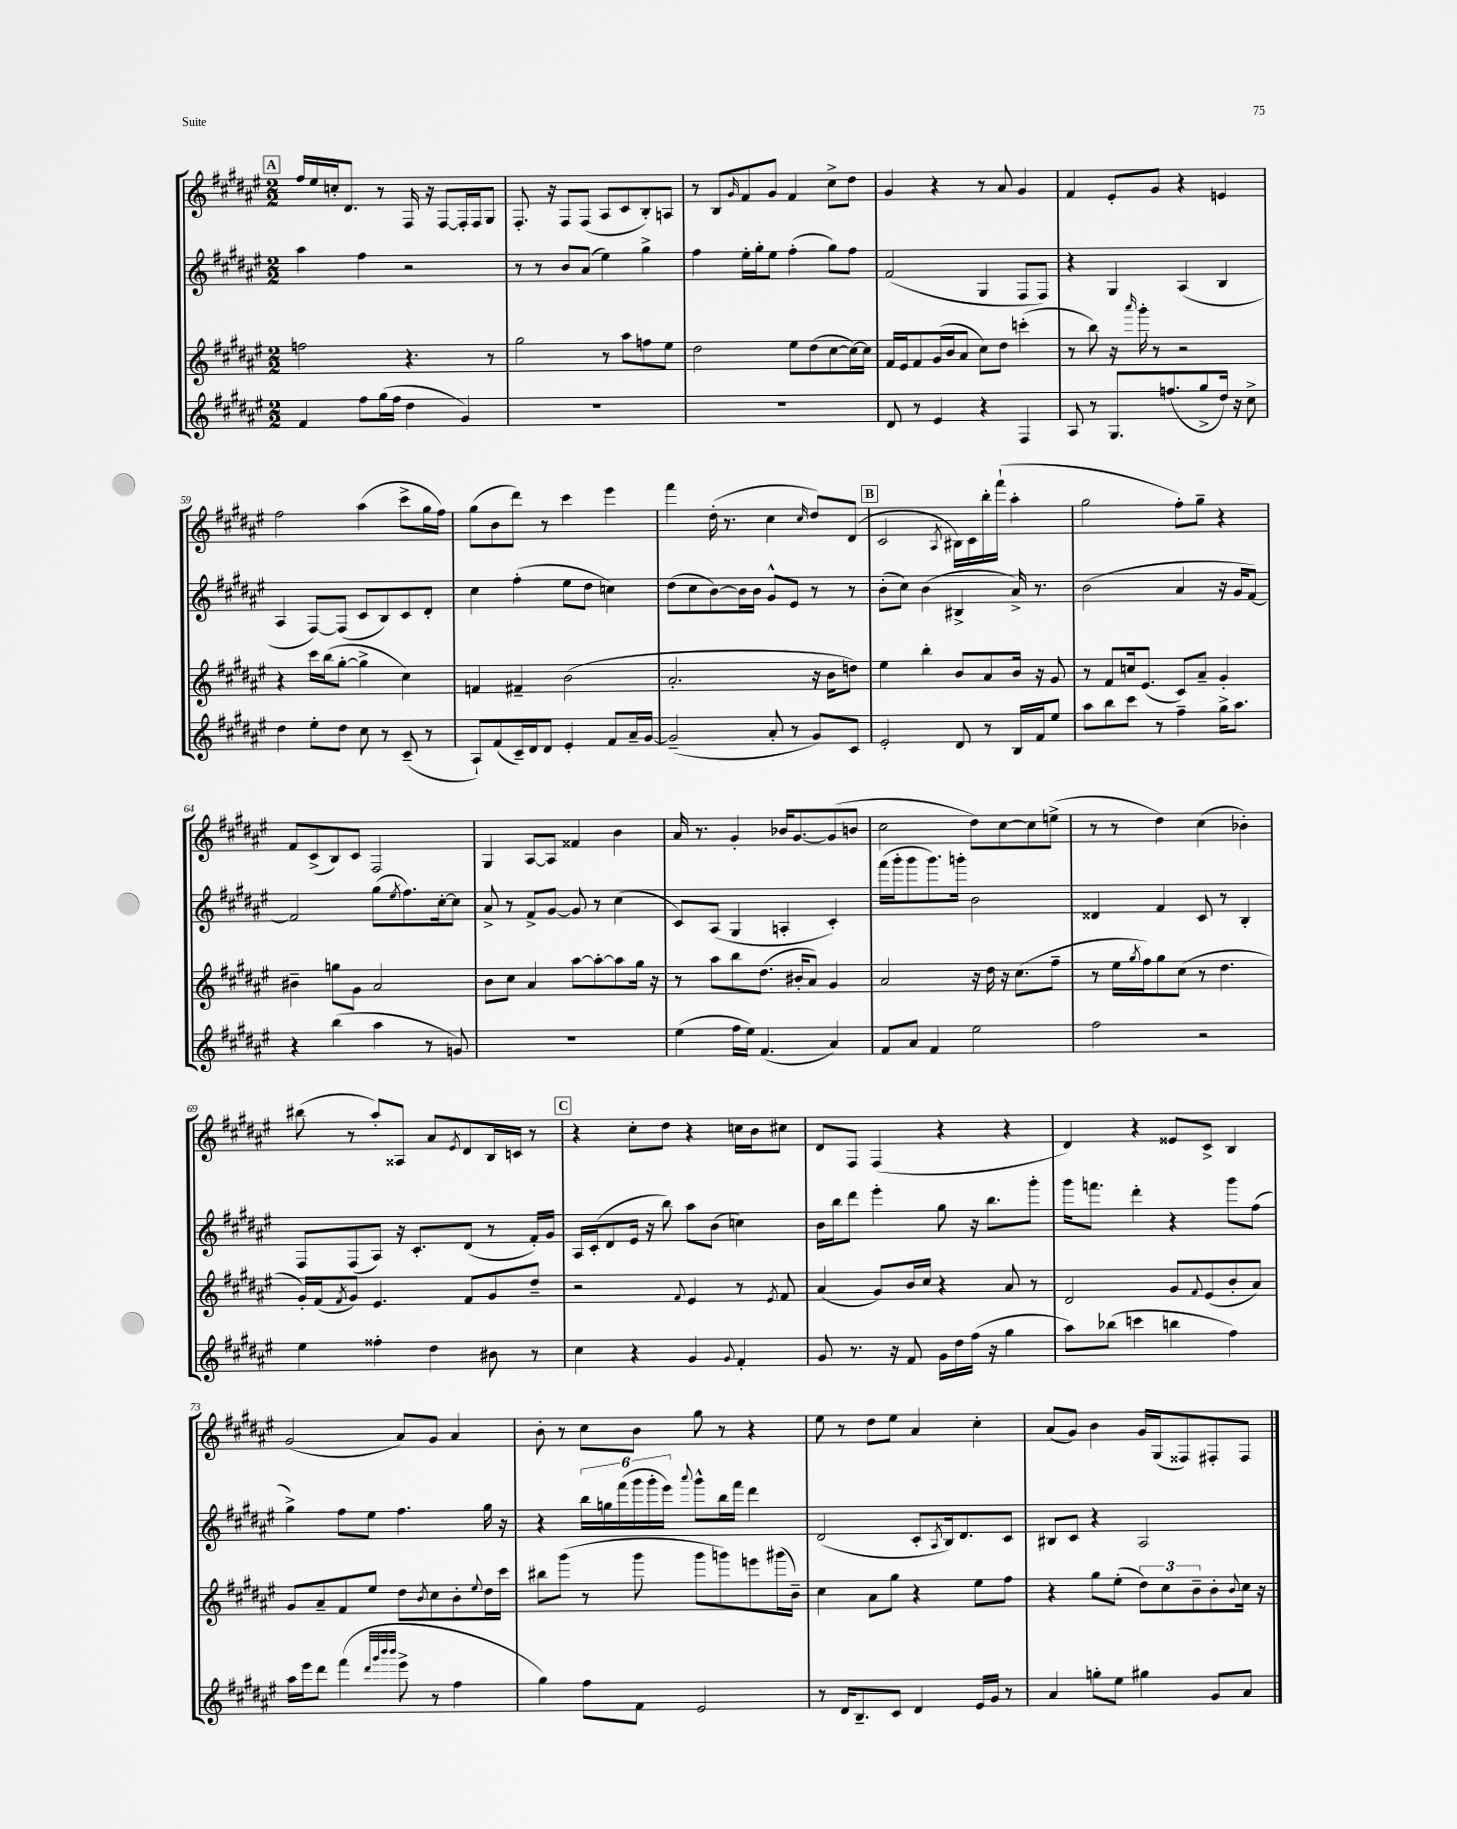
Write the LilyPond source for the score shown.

<<
\new StaffGroup <<
\new Staff = "s0" {
    \clef treble \key fis \major \numericTimeSignature \time 2/2
    \mark \markup { \box "A" } fis''16 eis''16 c''16-. dis'8. r8 fis16 r16 fis8~ fis16-. fis16 gis8 |
    fis8.-. r16 fis8 fis8( ais8 cis'8 b8-.) a8 |
    r8 b8 \grace { gis'16 } fis'8 gis'8 fis'4 cis''8-> dis''8 |
    gis'4 r4 r8 ais'8 gis'4 |
    fis'4 eis'8-. gis'8 r4 e'4 |
    fis''2 ais''4( cis'''8-> gis''16 fis''16) |
    gis''8( b'8 dis'''8) r8 cis'''4 eis'''4 |
    fis'''4 dis''16-.( r8. cis''4 \grace { cis''16 } dis''8) dis'8( |
    \mark \markup { \box "B" } cis'2 \acciaccatura { ais8 } bis16) cis'16 b''16-. fis'''16-!( ais''4-. |
    gis''2 fis''8-.) gis''8-- r4 |
    fis'8 cis'8->( b8) cis'8 fis2 |
    gis4 ais8~ ais8 fisis'4 b'4 |
    ais'16 r8. gis'4-. bes'16 gis'8.~ gis'8( b'8 |
    cis''2 dis''8) cis''8~ cis''8 e''8->( |
    r8 r8 dis''4) cis''4( bes'4-.) |
    bis''8( r8 ais''8-.) aisis8 ais'8 \acciaccatura { eis'8 } dis'8 b16 c'16 r8 |
    \mark \markup { \box "C" } r4 cis''8-. dis''8 r4 c''16 b'16 cis''8 |
    dis'8 fis8 fis4( r4 r4 |
    dis'4) r4 eisis'8 cis'8-> b4 |
    gis'2( ais'8) gis'8 ais'4 |
    b'8-. r8 cis''8 b'8 gis''8 r8 r4 |
    eis''8 r8 dis''8 eis''8 ais'4 cis''4-. |
    ais'8( gis'8) b'4 gis'16 gis16( fisis8) fis8-. fis8 \bar "|." |
}
\new Staff = "s1" {
    \clef treble \key fis \major \numericTimeSignature \time 2/2
    \mark \markup { \box "A" } ais''4 fis''4 r2 |
    r8 r8 b'8 ais'8( eis''4) gis''4-> |
    fis''4 eis''16-. gis''16-. eis''8 fis''4-.( gis''8) fis''8 |
    fis'2( gis4 fis8 fis8) |
    r4 gis4 ais4( b4 |
    ais4 fis8~) fis8( cis'8 b8) cis'8 dis'8-. |
    cis''4 fis''4-.( eis''8 dis''8 c''4) |
    dis''8( cis''8 b'8~) b'16 b'16 gis'8-^ eis'8 r8 r8 |
    \mark \markup { \box "B" } b'8-.( cis''8) b'4( bis4-> ais'16->) r8. |
    b'2( ais'4 r16 gis'16 fis'8~) |
    fis'2 gis''8( \acciaccatura { eis''8 } fis''8.) cis''16~-. cis''8 |
    ais'8-> r8 fis'8-> gis'8~ gis'8 r8 cis''4( |
    cis'8) ais8( gis4 a4-. cis'4-.) |
    fis'''16( gis'''16-. gis'''8 gis'''8.) g'''16-. b'2 |
    disis'4 fis'4 cis'8 r8 b4-. |
    fis8 fis8( ais8) r16 cis'8.-. dis'8( r8 fis'16-.) gis'16 |
    \mark \markup { \box "C" } ais16 cis'16-.( dis'8 eis'16 r16 b''8) ais''8 b'8( c''4) |
    b'16 b''16 dis'''8 eis'''4-. gis''8 r16 b''8. gis'''8-. |
    gis'''16 f'''8. dis'''4-. r4 gis'''8 fis''8( |
    gis''4->) fis''8 eis''8 fis''4. gis''16 r16 |
    r4 \tuplet 6/4 { b''16 g''16 fis'''16( gis'''16 gis'''16-. eis'''16) } \appoggiatura { ais'''8 } gis'''8-^ b''16 fis'''16 dis'''4 |
    dis'2( cis'8-. \acciaccatura { ais8 } b16) dis'8. cis'8 |
    bis8 cis'8 r4 ais2 \bar "|." |
}
\new Staff = "s2" {
    \clef treble \key fis \major \numericTimeSignature \time 2/2
    \mark \markup { \box "A" } f''2 r4. r8 |
    gis''2 r8 ais''8 f''8 eis''8 |
    dis''2 eis''8 dis''8( cis''8~ cis''16~) cis''16 |
    fis'16 eis'16 fis'8 gis'16( b'16 ais'8 cis''8) dis''8 c'''4-.( |
    r8 b''8) r16 \grace { ais'''16 } gis'''16-. r8 r2 |
    r4 cis'''16 b''16( gis''8~-. gis''4-> cis''4) |
    f'4 fis'4-- b'2( |
    ais'2.-. r16 b'16 d''8) |
    \mark \markup { \box "B" } eis''4 b''4-. b'8 ais'8 b'16 r16 gis'8 |
    r8 fis'8 c''16 eis'8.( cis'8) ais'8-- gis'4-. |
    bis'4-- g''8 gis'8 ais'2 |
    b'8 cis''8 ais'4 ais''8~ ais''8~-. ais''8 gis''16 r16 |
    r8 ais''8 b''8 dis''8.( bis'16-. ais'8) gis'4 |
    ais'2 r16 dis''16 r16 cis''8.( fis''8-- |
    r8 eis''16 \acciaccatura { gis''8 } fis''16) gis''8 cis''8( r8 dis''4. |
    gis'16-.) fis'16( \acciaccatura { fis'8 } gis'8) eis'4. fis'8 gis'8 dis''8-- |
    \mark \markup { \box "C" } r2 \appoggiatura { fis'8 } eis'4 r8 \acciaccatura { eis'8 } fis'8 |
    ais'4( gis'8) b'16 cis''16 r4 ais'8 r8 |
    dis'2 gis'8 \appoggiatura { fis'8 } eis'8( b'8-. ais'8) |
    gis'8 ais'8-- fis'8 eis''8 dis''8 \acciaccatura { b'8 } cis''8 b'8-. \appoggiatura { eis''8 } dis''16 cis'''16 |
    bis''8 gis'''8( r8 gis'''8 gis'''8 g'''8) e'''8 gis'''16( b'16--) |
    cis''4 ais'8 gis''8 r4 eis''8 fis''8 |
    r4 gis''8 eis''8-.( \tuplet 3/2 { dis''8) cis''8 b'8-- } b'8-. \appoggiatura { b'8 } cis''16 r16 \bar "|." |
}
\new Staff = "s3" {
    \clef treble \key fis \major \numericTimeSignature \time 2/2
    \mark \markup { \box "A" } fis'4 fis''8 gis''16( fis''16 dis''4 gis'4) |
    R1 |
    R1 |
    dis'8 r8 eis'4 r4 fis4 |
    ais8 r8 gis8. f''8.( gis''8-> dis''16) r16 cis''8-> |
    dis''4 eis''8-. dis''8 cis''8 r8 cis'8--( r8 |
    ais8-!) fis'8( cis'16--) dis'16 dis'8 eis'4-. fis'8 ais'16-- gis'16~ |
    gis'2--( ais'8-. r8 gis'8) cis'8 |
    \mark \markup { \box "B" } eis'2-. dis'8 r8 b16 fis'16 eis''8 |
    ais''8 b''8 cis'''8 r8 fis''4-- gis''16-> ais''8. |
    r4 b''4( ais''4 r8 g'8) |
    R1 |
    eis''4( fis''16 eis''16) fis'4.( ais'4) |
    fis'8 ais'8 fis'4 eis''2 |
    fis''2 r2 |
    eis''4 fisis''4-. dis''4 bis'8 r8 |
    \mark \markup { \box "C" } cis''4 r4 gis'4 \appoggiatura { gis'8 } fis'4-. |
    gis'8 r8. r16 fis'8 gis'16 dis''16 fis''16( r16 gis''4 |
    ais''8) bes''8( c'''4 b''4 fis''4) |
    ais''16 eis'''16 dis'''8 fis'''4( \grace { dis'''32 gis'''32 b'''32 b'''32 } eis'''8-> r8 fis''4 |
    gis''4) fis''8 fis'8 eis'2 |
    r8 dis'16 b8.-- cis'8 dis'4 eis'16 gis'16 r8 |
    ais'4 g''8-. eis''8 gis''4 gis'8 ais'8 \bar "|." |
}
>>
>>
\layout { \context { \Score currentBarNumber = #54 } }
